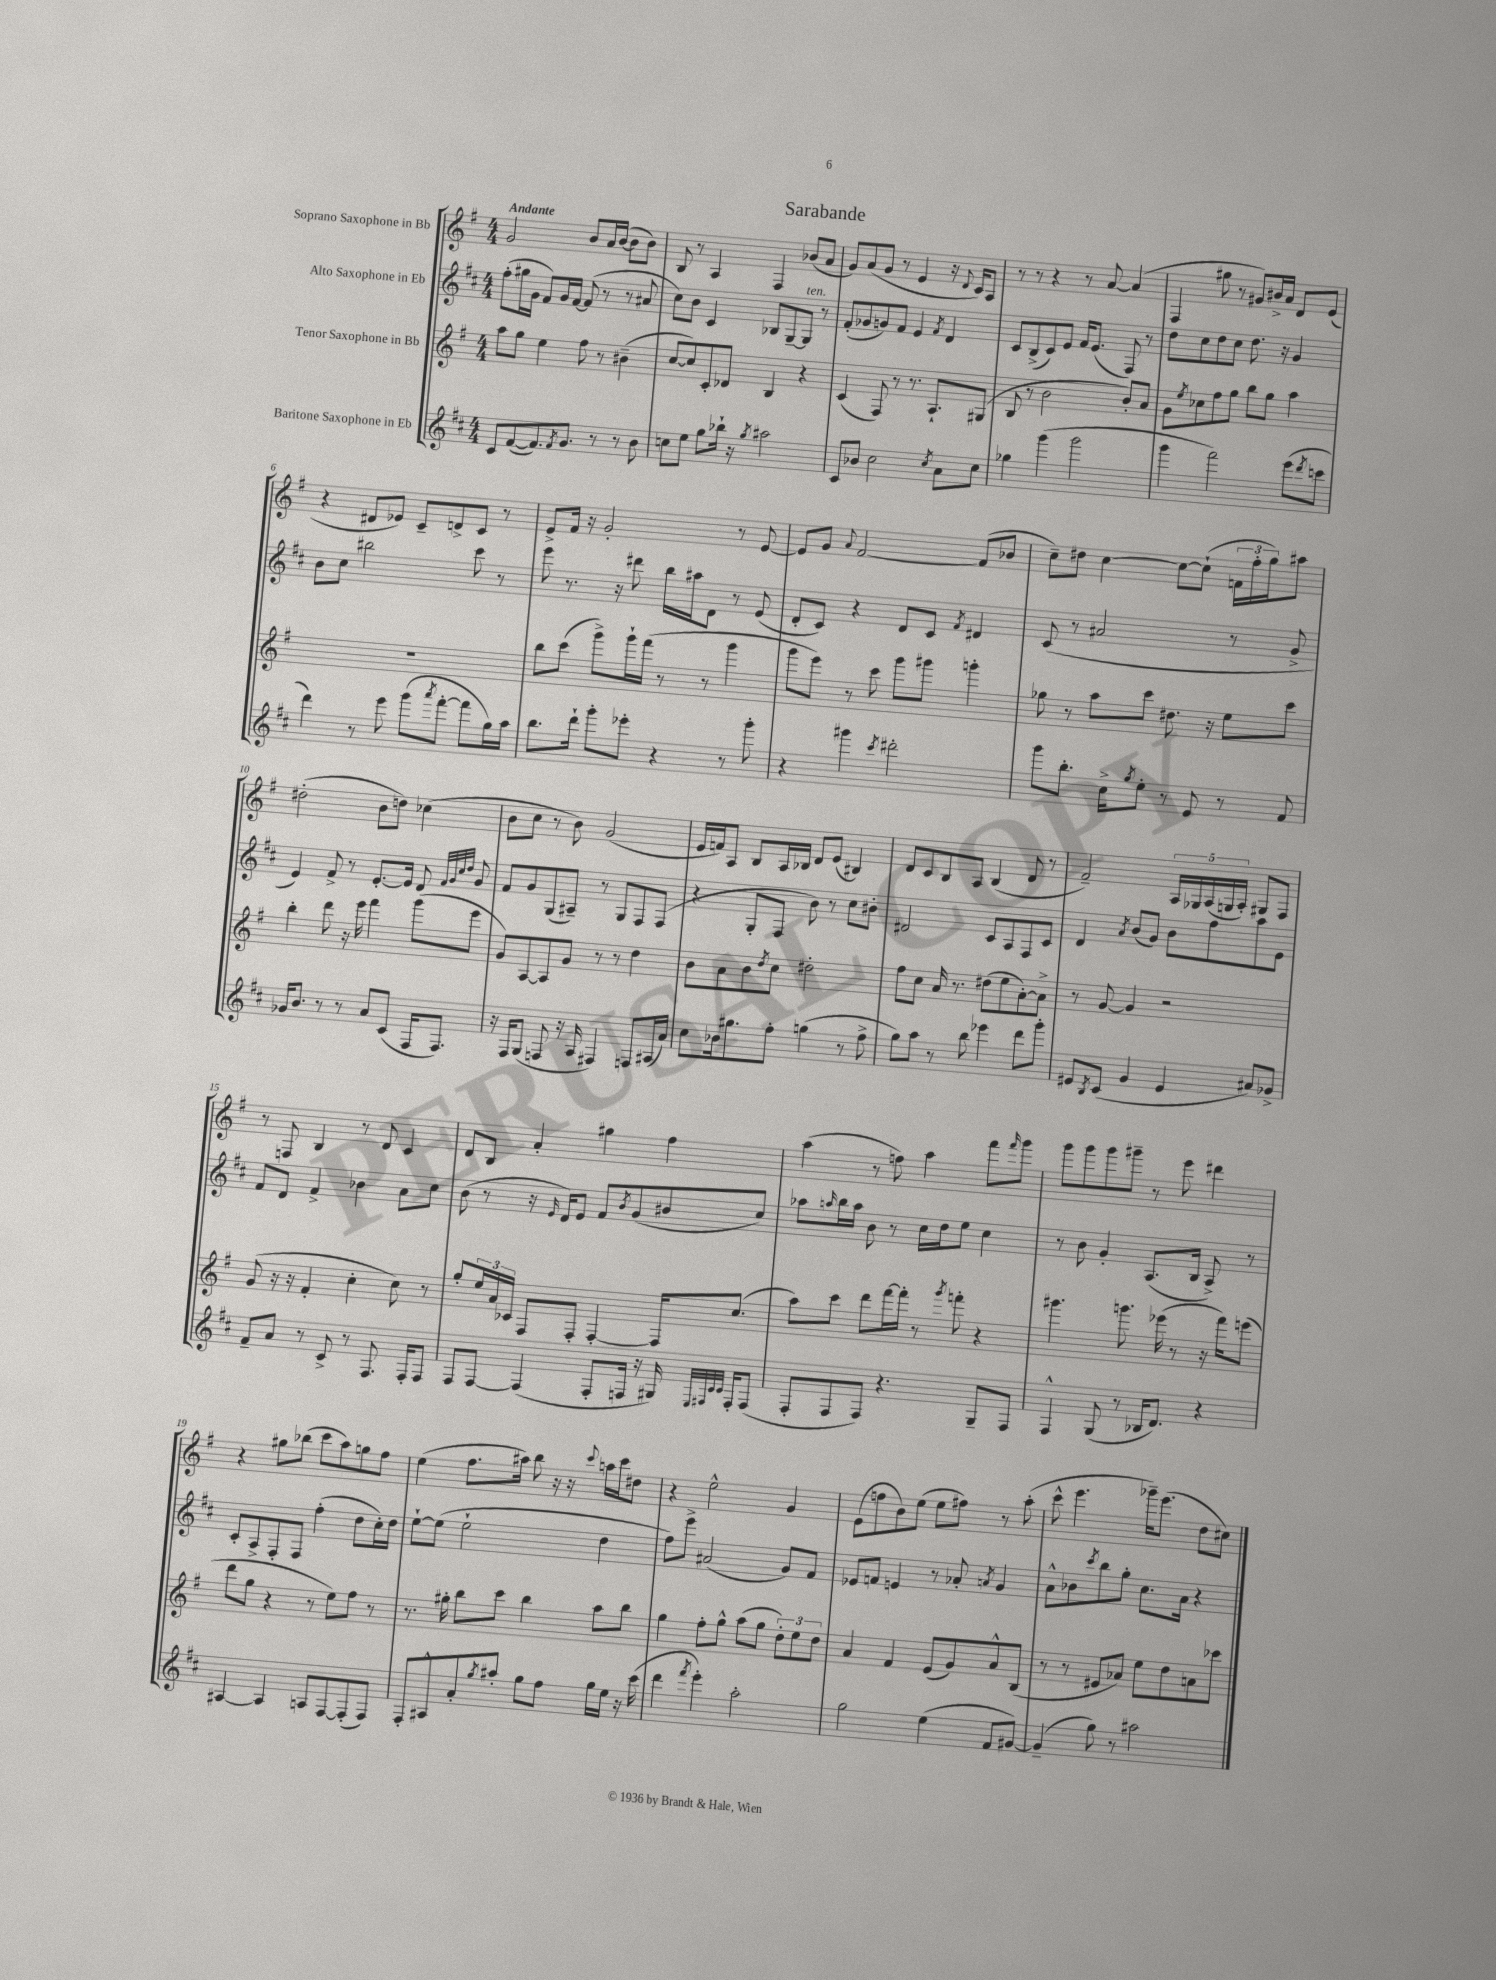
\header { title = "Sarabande" }
<<
\new StaffGroup <<
\new Staff = "s0" \with { instrumentName = "Soprano Saxophone in Bb" } {
    \clef treble \key g \major \numericTimeSignature \time 4/4 \tempo "Andante"
    g'2 b'8 a'16 b'16~( b'8 b'8) |
    b8 r8 a4 fis4 bes'8( a'8 |
    g'8) a'8( g'8 r8 e'4 r16 \appoggiatura { d'8 } c'16) a8 |
    r8 r8 r4 r8 a'8~ a'4( |
    fis4 gis''8 r8 gis'8) bis'16-> a'16 d'8 e'8( |
    r4 dis'8 ees'8) c'8-- d'8-> c'8 r8 |
    e'8-> fis'16 r16 g'2-. r8 e'8~ |
    e'8 g'8 \appoggiatura { a'8 } fis'2~ fis'8( bes'8 |
    c''8--) dis''8 c''4~ c''8~ c''8-!( \tuplet 3/2 { f'16 fis''16-. g''16) } ais''8 |
    dis''2-.( b'8 d''8) ces''4( |
    b'8 c''8 r8 b'8) g'2( |
    e'16 f'16) a8 b8 a16 bes16 d'8 e'8( bis4) |
    d'8 c'8 b8 a8 b4( d'8 r8 |
    fis'2--) \tuplet 5/4 { a16 ges16 a16( g16 a16-.) } gis8 fis8 |
    r8 f8 b4 r8 d'8 c'4 |
    d'8 b8 a'4-. gis''4 fis''4 |
    a''4( r8 f''8) a''4 fis'''8 \grace { fis'''16 } g'''8 |
    g'''8 g'''8 g'''8 gis'''8-- r8 e'''8 dis'''4 |
    r4 gis''8 bes''8( c'''8 a''8) g''8 fis''8 |
    e''4( fis''8. ais''16) b''8 r16 r16 \appoggiatura { c'''8 } a''16 c'''16 dis''8 |
    r4 e''2-^ g'4 |
    e'8( f''8 b'8) e''8( e''8 fis''8) r8 a''8-.( |
    c'''8-^ e'''4. ges'''16--) e'''8.( d''8 cis''8) \bar "|." |
}
\new Staff = "s1" \with { instrumentName = "Alto Saxophone in Eb" } {
    \clef treble \key d \major \numericTimeSignature \time 4/4
    fis''8-.( gis''16 g'16 fis'8) g'16 fis'16~ fis'8( r8 r8 ais'8 |
    cis''8) b'8 cis'4 bes8 g8~-- g8^\markup { \italic "ten." } r8 |
    fis'8-.( ges'8 g'8) fis'8 e'4 \acciaccatura { fis'8 } d'4 |
    cis'8 b8->( cis'8) e'8 fis'16 e'8.( fis8) r8 |
    d''8 cis''8 d''8 cis''8 d''8. r16 g'4 |
    b'8 cis''8 bis''2 cis'''8 r8 |
    e'''8 r8. r16 dis'''8 b''16 ais''16 d'8 r8 e'8( |
    d'8-. cis'8) r4 d'8 cis'8 \acciaccatura { fis'8 } dis'4 |
    cis'8( r8 ais'2 r8 g'8-> |
    e'4) fis'8-> r8 e'8.~-. e'16 d'8 \grace { fis'32 g'32 cis''32 d''32 } g'8 |
    fis'8 g'8 g8( ais8--) r8 g8 fis8 fis8( |
    r4 g8-. fis8 b'8) r8 cis''8 bis'8-. |
    dis'2 cis'8 a8 fis8 cis'8 |
    d'4 \acciaccatura { a'8 } b'8( g'8) b'8 fis''8 a''8 e'8 |
    fis'8 d'8 fis'4-> bes'4 a'8 cis''8 |
    b'8( r8 r16 \grace { e'16 } d'16) e'8 fis'8 \acciaccatura { b'8 } g'8( bis'8 cis''8) |
    aes''8 \grace { a''16 } b''16 a''16 b'8 r8 cis''16 d''16 e''8 cis''4 |
    r8 b'8 g'4-. a8.( b16 a8->) r8 |
    cis'8-. a8-> fis8-. fis8 fis''4-.( d''8 cis''16-.) d''16 |
    e''8~-! e''8( e''2-! d''4 |
    fis''8) e'''8-> ais'2( g'8) fis'8 |
    ees'8 f'8 e'4 r8 aes'8-. \acciaccatura { a'8 } g'4 |
    a'8-^ bes'8 \acciaccatura { cis'''8 } b''8 g''8-. cis''8. a'16 r4 \bar "|." |
}
\new Staff = "s2" \with { instrumentName = "Tenor Saxophone in Bb" } {
    \clef treble \key g \major \numericTimeSignature \time 4/4
    a''8 g''8 e''4 fis''8 r8 bis'4--( |
    c''8~ c''8) c'8-. des'8 b4 r4 |
    c'4( fis8) r8 r8. a8.-! gis8( |
    b8 r8 b'2 b'8-.) a'8 |
    g'8 \acciaccatura { e''8 } ces''8 fis''8 g''8 b''8 g''8 a''4 |
    R1 |
    b''8 c'''8( g'''8->) g'''16-! fis'''16( r8 r8 g'''4 |
    g'''8 e'''8) r8 c'''8 g'''8 gis'''8 g'''4-. |
    ges''8 r8 a''8 c'''8 dis''8. r16 e''8 c'''8 |
    b''4-. d'''8 r16 e'''16 fis'''4 g'''8( e'''8 |
    g'8) a8~ a8 g'8 r8 r8 d''4 |
    b'8 a'8 b'8 \acciaccatura { d''8 } c''8 dis''2-. |
    fis''8 c''8 a'16 r8. dis''8( e''8 a'8~-.) a'8-> |
    r8 g'8~ g'4 r2 |
    g'8( r16 r16 fis'4-. c''4-. c''8) r8 |
    g''8-. \tuplet 3/2 { e''16 a'16 ces'16 } fis8 fis8-. fis4~-. fis16 c''8.( |
    a''8) c'''8 d'''8 fis'''16~ fis'''16-. r8 \acciaccatura { g'''8 } f'''8-. r4 |
    gis'''4. g'''8. ees'''16( r8 r16 fis'''16) e'''8( |
    d'''8 g''8 r4 r8 e''8) fis''8 r8 |
    r8. gis''16-. b''8 c'''8 b''4 a''8 b''8 |
    g''4 fis''8-. g''8-^ a''8( g''8 \tuplet 3/2 { d''8-.) e''8 d''8 } |
    a'4 fis'4 e'8( g'8) a'8-^ b8( |
    r8 r8 eis'8 aes'8) e''8 d''8 a'8 ces'''8 \bar "|." |
}
\new Staff = "s3" \with { instrumentName = "Baritone Saxophone in Eb" } {
    \clef treble \key d \major \numericTimeSignature \time 4/4
    cis'8 fis'8~( fis'8.) \acciaccatura { fis'8 } g'8. r8 r8 b'8 |
    c''8 e''8 g''8 bes''16-! r16 \acciaccatura { g''8 } ais''2 |
    cis'8 bes'8 cis''2 \acciaccatura { cis''8 } a'8 cis''8 |
    ges''4 g'''4( g'''2 |
    g'''4 fis'''2) e'''8( \acciaccatura { d'''8 } c'''8 |
    d'''4) r8 e'''8 g'''8( \acciaccatura { a'''8 } fis'''8~-. fis'''8 g''16) a''16 |
    b''8. d'''16-! g'''8-. ees'''8-. r4 r8 g'''8-. |
    r4 gis'''4 \acciaccatura { cis'''8 } dis'''2-. |
    g'''8 b''8.-. cis''16-> \acciaccatura { g''8 } e''8-. r8 e'8 r8 fis'8 |
    ges'16 b'8. r8 r8 a'8 cis'8( fis16 fis8.) |
    r16 fis16 g8( f8 r16 a16 fis4) f8 ais16( a'16) |
    cis''8 bes'16 gis''8. fis''8-. g''4( r8 fis''8-> |
    g''8) a''8 r8 b''8 ees'''4 d'''8 g'''8-. |
    eis'8 \acciaccatura { b8 } cis'8( g'4 eis'4 ais'8) ges'8-> |
    fis'8-- a'8 r8 cis'8-> r8 fis8. fis16-. fis8 |
    fis8 fis8~ fis4( fis8-. f16 r16 gis16) \grace { e32 fis32 cis'32 cis'32 } fis16-. fis8( |
    fis8-. fis8 fis8) r4. g8-- fis8 |
    fis4-^ g8( r8 bes16 d'8.) r4 |
    ais4~ ais4 a8 fis8~ fis8-.( fis8) |
    fis8-. ais8-^ a'8-. \acciaccatura { g''8 } ais''8-. g''8 fis''8 g''16 e''16 r16 cis'''16( |
    d'''4 \acciaccatura { fis'''8 } e'''4-.) a''2-. |
    g''2 e''4( fis'8 gis'8~) |
    gis'4--( g''8) r8 ais''2 \bar "|." |
}
>>
>>
